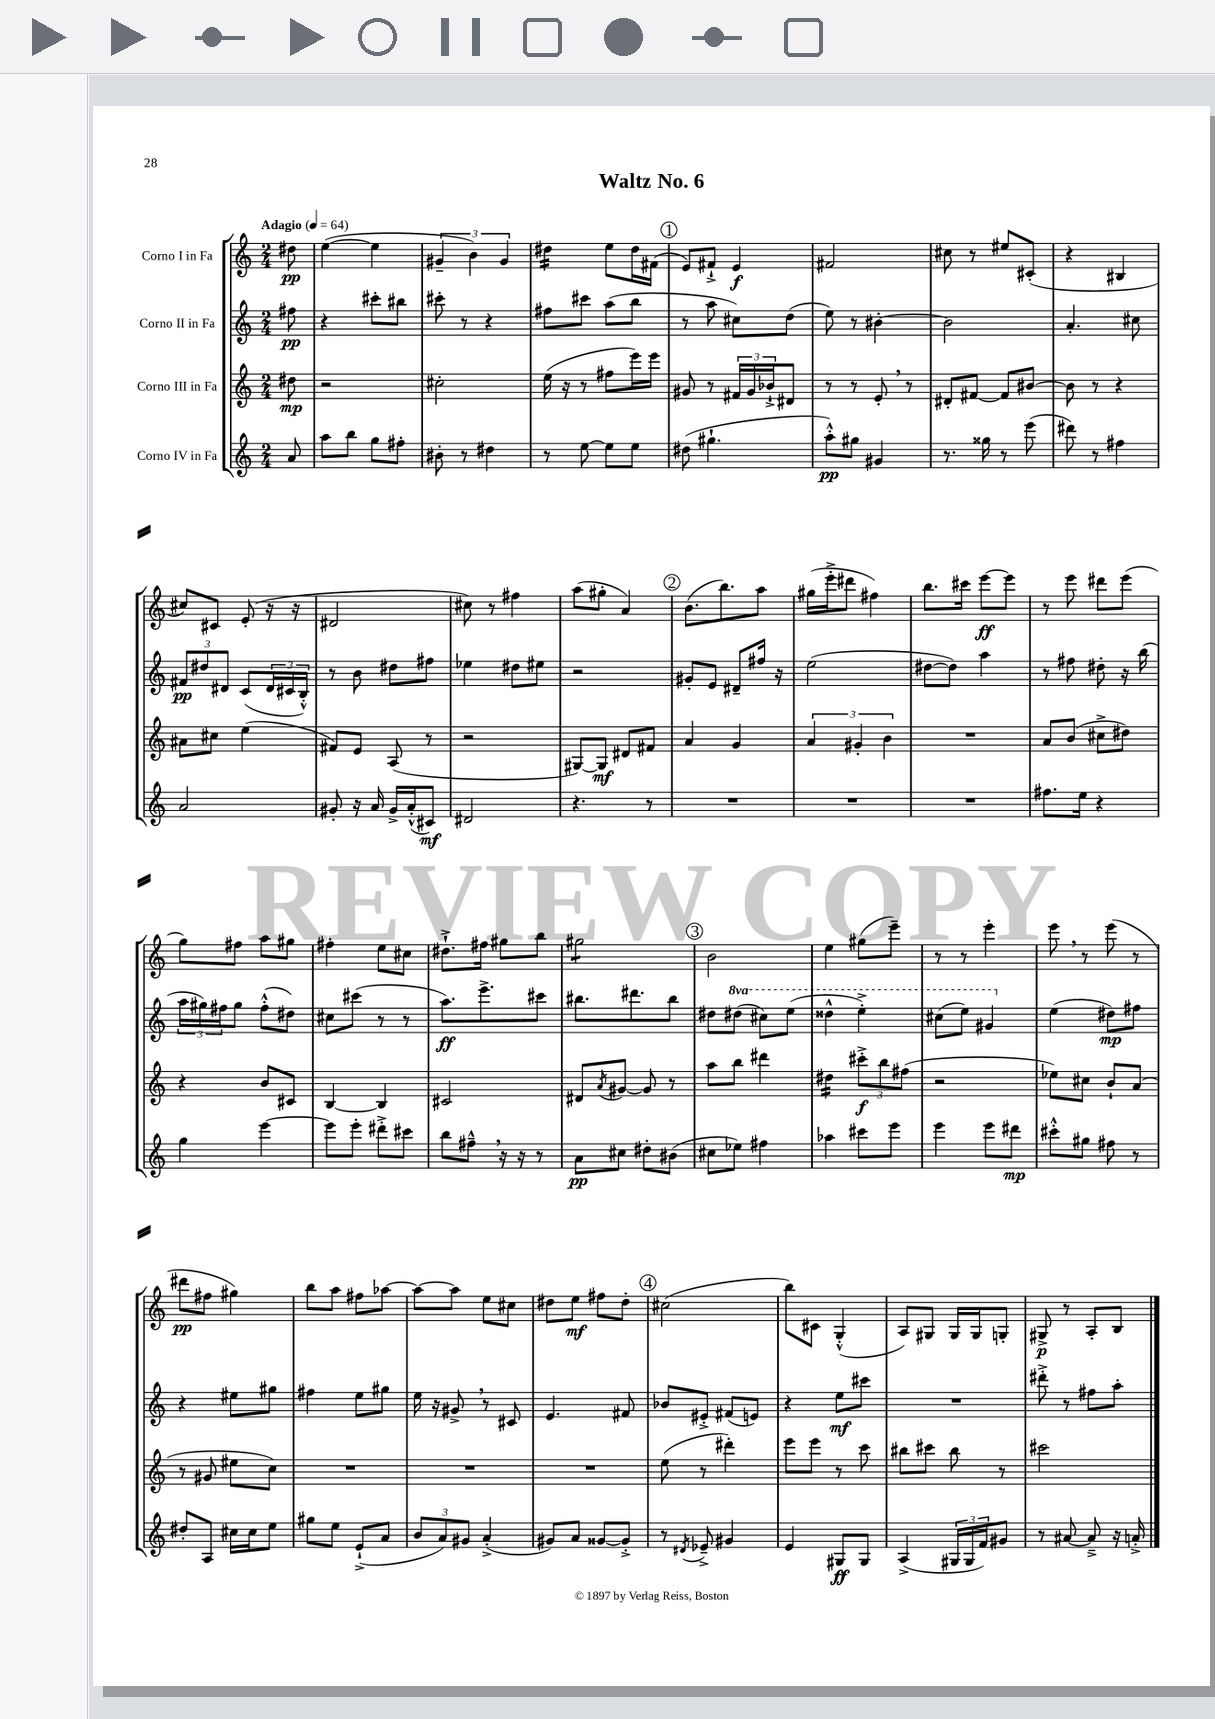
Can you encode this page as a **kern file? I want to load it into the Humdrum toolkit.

**kern	**kern	**kern	**kern
*staff4	*staff3	*staff2	*staff1
*clefG2	*clefG2	*clefG2	*clefG2
*k[]	*k[]	*k[]	*k[]
*M2/4	*M2/4	*M2/4	*M2/4
*MM64	*MM64	*MM64	*MM64
8a	8dd#	8ff#	8dd#
=	=	=	=
8aa	2r	4r	([4ee
8bb	.	.	.
8gg	.	8ccc#'	4ee]
8ff#'	.	8bb#	.
=	=	=	=
8b#'	2cc#'	8ccc#'	6g#~
8r	.	8r	.
.	.	.	6b)
4dd#	.	4r	.
.	.	.	6g#
=	=	=	=
8r	(16ee	8ff#	4dd#
.	16r	.	.
[8ee	8r	8ccc#	.
8ee]	8ff#	(8aa	8ee
8ee	16eee)	8bb	16dd#
.	16eee	.	(16f#
=	=	=	=
(8dd#	8g#	8r	8e)
4.gg#`	8r	8aa	8f#`^
.	24f#	8cc#)	4e
.	24g#	.	.
.	24b-`^	.	.
.	8d#	(8dd	.
=	=	=	=
8aa'^^)	8r	8ee)	2f#
8gg#	8r	8r	.
4g#	8e'	[4b#'	.
.	8r	.	.
=	=	=	=
8.r	8d#'	2b#]	8cc#
.	[8f#	.	8r
16gg##	.	.	.
8r	8f#]	.	8ee#
(8eee	[8b#	.	(8c#'
=	=	=	=
8ddd#)	8b#]	4.a'	4r
8r	8r	.	.
4ff#	4r	.	4B#
.	.	8cc#	.
=	=	=	=
2a	8a#	12f#	8cc#)
.	.	12dd#	.
.	8cc#	.	8c#
.	.	12d#	.
.	(4ee	(8c	(8e'
.	.	24d#	16r
.	.	24c#	.
.	.	.	16r
.	.	24B'^^)	.
=	=	=	=
8g#'	8f#)	8r	2d#
16r	8e	8b	.
16a	.	.	.
16g#^	(8A	8dd#	.
(16a'^^	.	.	.
8c#)	8r	8ff#	.
=	=	=	=
2d#	2r	4ee-	8cc#)
.	.	.	8r
.	.	8dd#	4ff#
.	.	8ee#	.
=	=	=	=
4.r	[8G#)	2r	(8aa
.	8G#]	.	8gg#'
.	8d#	.	4a)
8r	8f#	.	.
=	=	=	=
2r	4a	8g#'	(8.b
.	.	8e	.
.	.	.	8.bb)
.	4g	8d#~	.
.	.	16ff#	8aa
.	.	16r	.
=	=	=	=
2r	6a	(2ee	(16gg#
.	.	.	16eee'^
.	.	.	8ddd#
.	6g#'	.	.
.	.	.	4ff#)
.	6b	.	.
=	=	=	=
2r	2r	[8dd#	8.bb
.	.	8dd#])	.
.	.	.	16ccc#
.	.	4aa	[8eee
.	.	.	8eee]
=	=	=	=
8.ff#	8a	8r	8r
.	(8b	8ff#	8eee
16ee	.	.	.
4r	8cc#^	8dd#'	8ddd#
.	8dd#)	16r	(8eee
.	.	(16bb	.
=	=	=	=
4gg	4r	24aa	8gg)
.	.	24gg#)	.
.	.	24ff#	.
.	.	8gg#	8ff#
[4eee	8b	(8ff#'^^	8aa
.	8c#	8dd#)	8gg#
=	=	=	=
8eee]	[4B	8cc#	4ff#'
8eee'	.	(8ccc#	.
8ddd#'^	4B]	8r	8ee
8ccc#	.	8r	8cc#
=	=	=	=
8bb	2c#	8.aa)	8.dd#`^
8ff#~^^	.	.	.
.	.	8.eee^	16ff#
16r	.	.	8gg#
16r	.	.	.
8r	.	8ccc#	8bb
=	=	=	=
8a	8d#	8.bb#	2gg#
.	8qa	.	.
8cc#	[8g#	.	.
.	.	8.ddd#	.
8dd#'	8g#]	.	.
(8b#	8r	8bb#	.
=	=	=	=
8cc#	8aa	8dd#	2b
8ee-)	8bb	(8ddd#	.
4ff#	4ddd#	8ccc#)	.
.	.	(8eee	.
=	=	=	=
4aa-	4dd#	4ddd##^^	4ee
8ccc#	12ccc#'^	4eee'^)	(8gg#
.	12bb	.	.
8eee	.	.	8eee~)
.	(12ff#	.	.
=	=	=	=
4eee	2r	(8ccc#	8r
.	.	8eee)	8r
8eee	.	4gg#	4eee'
8ddd#	.	.	.
=	=	=	=
8ccc#'^^	8ee-)	(4ee	8eee
8gg#	8cc#	.	8r
8ff#	8b`	8dd#)	(8eee
8r	(8a	8ff#	8r
=	=	=	=
8dd#'	8r	4r	8ddd#
8A	8g#	.	8ff#
16cc#	8ee#	8ee#	4gg#)
16cc#	.	.	.
8ee	8cc)	8gg#	.
=	=	=	=
8gg#	2r	4ff#	8bb
8ee	.	.	8aa
(8e`^	.	8ee	8ff#
8a	.	8gg#	[8aa-
=	=	=	=
12b	2r	16ee	8aa-_
.	.	16r	.
12a)	.	.	.
.	.	8g#^	8aa-]
12g#	.	.	.
(4a'^	.	8r	8ee
.	.	8c#	8cc#
=	=	=	=
8g#)	2r	4.e	8dd#
8a	.	.	8ee
[8g##	.	.	8ff#
8g##'^]	.	8f#	8dd#'
=	=	=	=
8r	(8ee	8b-	(2cc#
8qd#	.	.	.
8e-~^	8r	8e#'^	.
4g#	4ddd#')	(8f#	.
.	.	8e)	.
=	=	=	=
4e	8eee	4r	8bb)
.	8eee	.	8c#
8G#	8r	8ee	(4G'^^
8G#	8ccc	8ccc#	.
=	=	=	=
(4A^	8bb#	2r	8A)
.	8ccc#	.	8G#
24G#	8bb#	.	16G#
24G#	.	.	.
.	.	.	16G#
24f)	.	.	.
8g#	8r	.	8G'
=	=	=	=
8r	2ccc#	8ddd#'^	8G#^
[8a#	.	8r	8r
8a#~^]	.	8ff#	8A'
16r	.	8aa'	8B
16a'^	.	.	.
==	==	==	==
*-	*-	*-	*-
